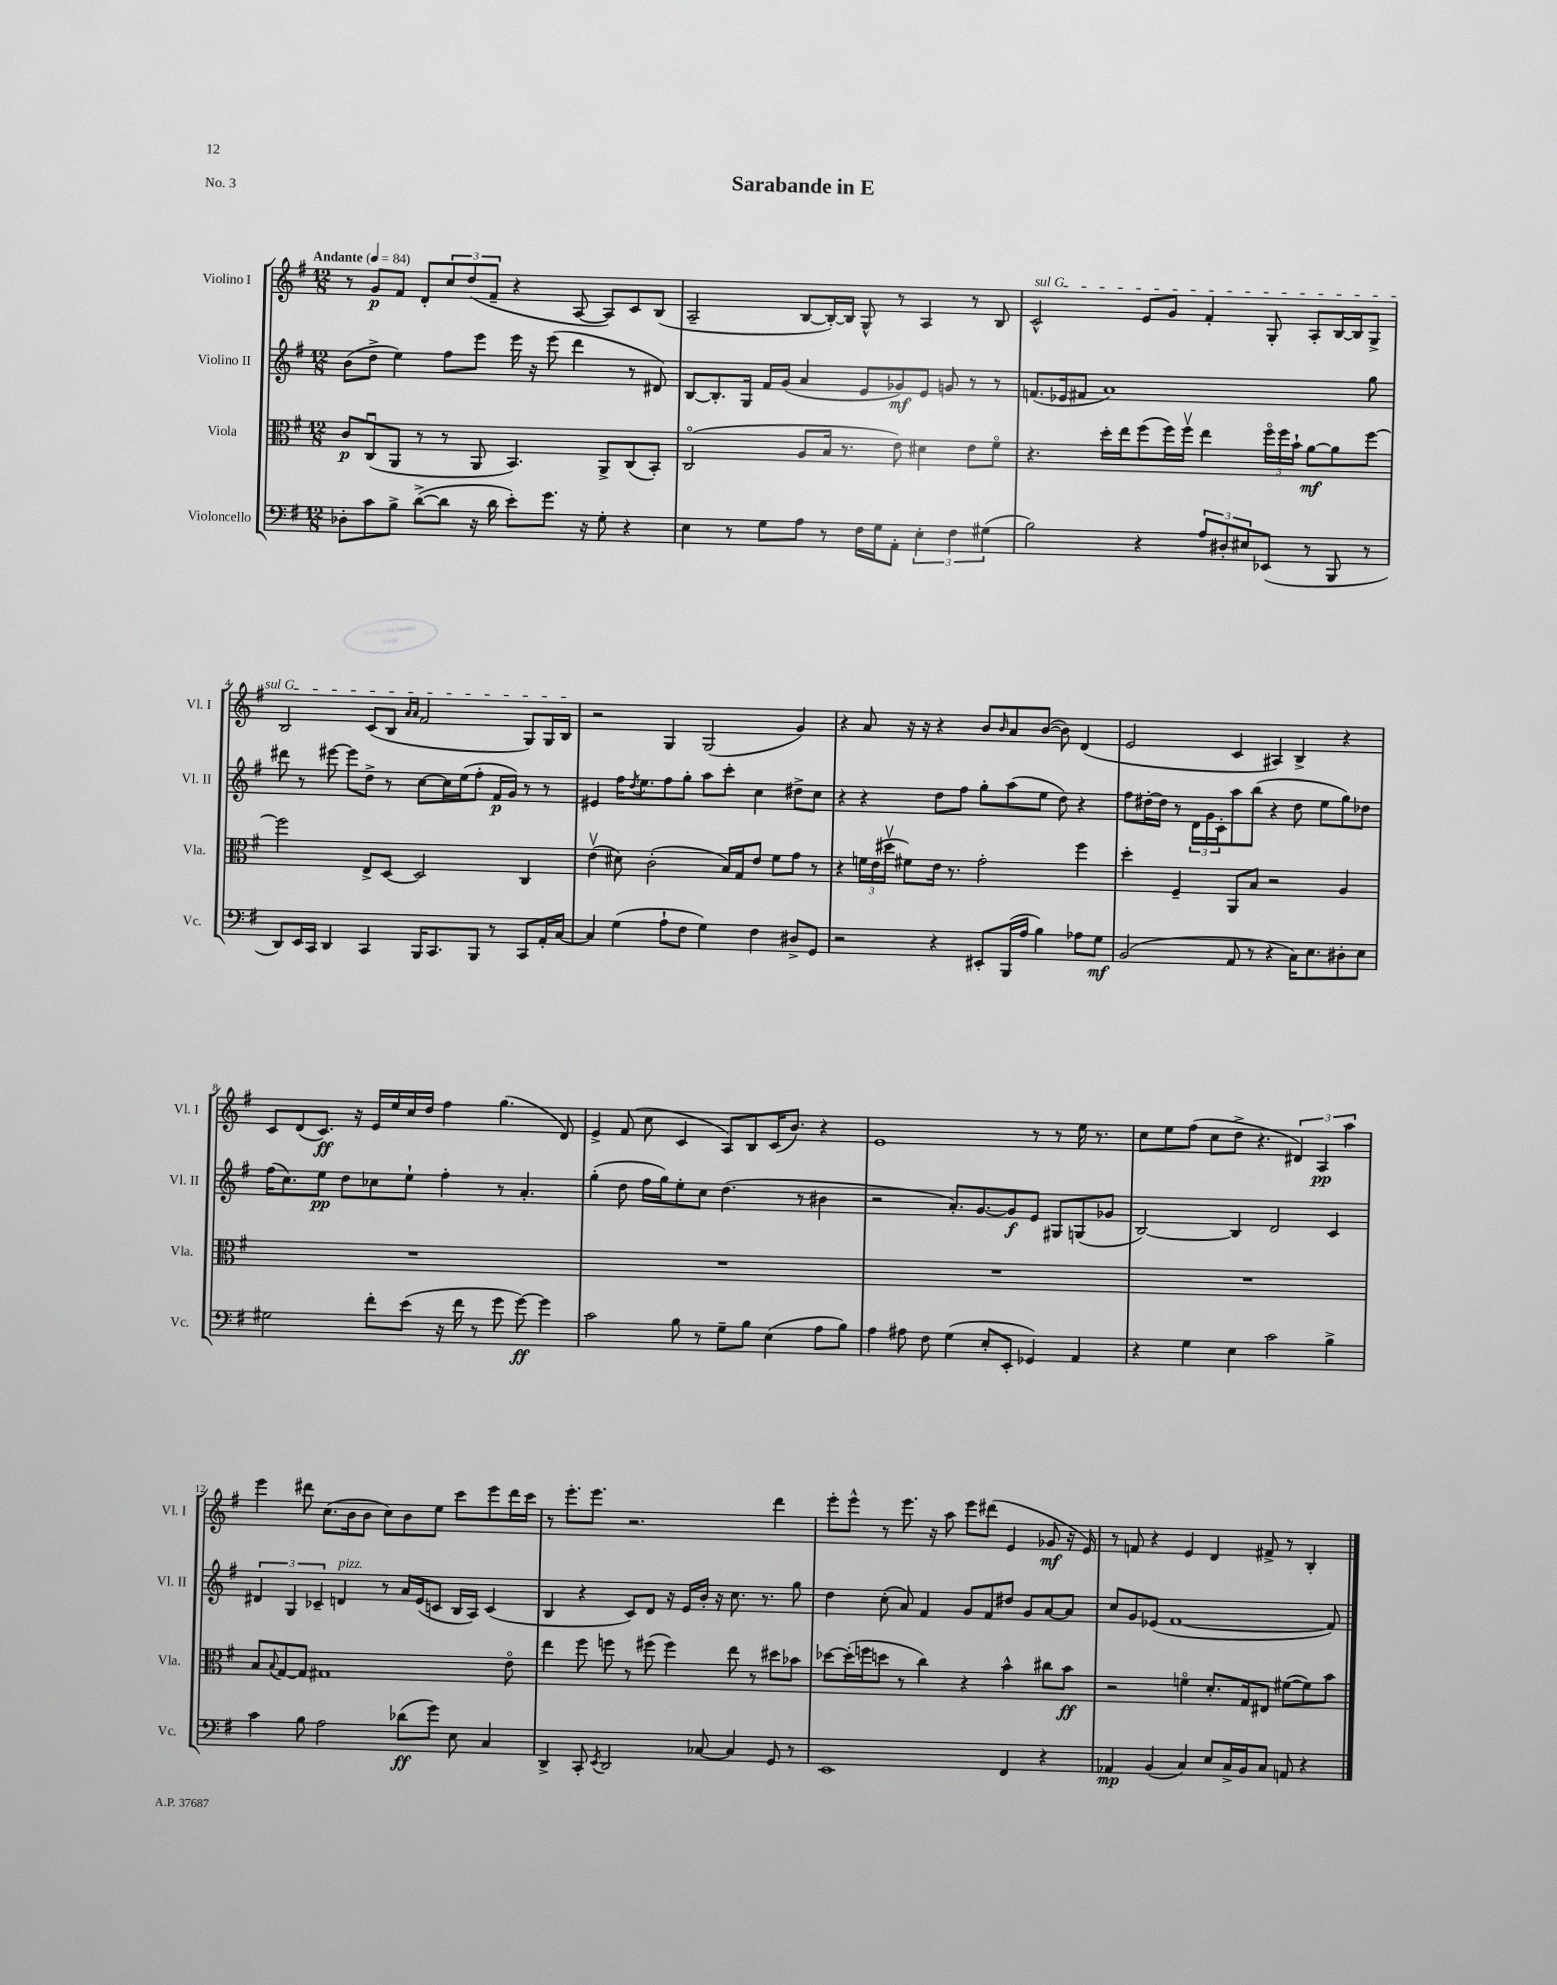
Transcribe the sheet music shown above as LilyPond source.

\header { title = "Sarabande in E" piece = "No. 3" }
<<
\new StaffGroup <<
\new Staff = "s0" \with { instrumentName = "Violino I" shortInstrumentName = "Vl. I" } {
    \clef treble \key g \major \numericTimeSignature \time 12/8 \tempo "Andante" 4 = 84
    r8 g'8\p fis'8 d'8-. \tuplet 3/2 { c''8 d''8( fis'8-- } r4 a8~ a8) c'8 b8( |
    a2-- b8~ b16~-.) b16 g8-^ r8 a4 r8 b8 |
    \once \override TextSpanner.bound-details.left.text = \markup { \italic "sul G" } c'2-^\startTextSpan e'8 g'8 fis'4-. g8-. a8-. b16~ b16 g8-> |
    b2 c'8( b8 \grace { a'16 a'16 } fis'2 g8) g16 b16\stopTextSpan |
    r2 g4 g2( g'4) |
    r4 a'8 r16 r16 r4 b'8 \grace { b'16 } a'8 b'8~( b'8) d'4( |
    e'2 c'4 ais4) b4-> r4 |
    c'8 d'8( c'8.\ff) r16 e'16 e''16 c''16 d''16 fis''4 g''4.( d'8) |
    e'4-> fis'8( c''8 c'4 a8) b8 c'16( b'8.) r4 |
    e'1 r8 r8 e''16 r8. |
    c''8 e''8 fis''8( c''8 d''8-> r4. \tuplet 3/2 { dis'4) a4\pp a''4 } |
    e'''4 dis'''8 c''8.( b'16 b'8 c''8) b'8 e''8 c'''8 e'''8 dis'''16 c'''16 |
    r8 e'''8.-. e'''8. r2. d'''4 |
    e'''8-. e'''8-^ r8 e'''8. r16 a''8 e'''8 dis'''8( e'4 ges'8\mf r16 e'16) |
    r8 f'8 r4 e'4 d'4 fis'8-> r8 b4-. \bar "|." |
}
\new Staff = "s1" \with { instrumentName = "Violino II" shortInstrumentName = "Vl. II" } {
    \clef treble \key g \major \numericTimeSignature \time 12/8
    b'8( d''8-> e''4) fis''8 e'''8 e'''16 r16 e'''8( d'''4 r8 dis'8) |
    b8~ b8.-. g16 fis'16 g'16( a'4 e'8 ges'8\mf) e'8 g'8 r8 r8 |
    f'8.( ees'16 fis'8 a'1) g''8 |
    dis'''8 r8 eis'''8~ eis'''8 d''8-> r8 c''8~ c''16 e''16( fis''8-. fis'16\p g'16) r8 r8 |
    eis'4 fis''16 \acciaccatura { d''8 } e''8. fis''8 g''8-. a''8 c'''8-. c''4 dis''8-> c''8 |
    r4 r4 d''8 fis''8 g''8-. a''8( e''8 d''8) r4 |
    fis''8 dis''16~-. dis''16 r8 \tuplet 3/2 { d'16 g'16 c'16-. } a''8 b''8( r4 dis''8 e''8 g''8) des''8 |
    fis''16( c''8.) e''8\pp d''8 ces''8 e''8-! fis''4-. r8 a'4.-. |
    g''4-.( d''8 fis''16 g''16) e''8-. c''8 d''4.( r8 bis'4 |
    r2 a'8.-.) g'8.~ g'8\f e'8 gis8 g8( ges'8 |
    b2~) b4 d'2 c'4 |
    \tuplet 3/2 { dis'4 g4 ces'4-- } d'4^\markup { \italic "pizz." } r8 a'16 e'16( c'8 b16 a16) c'4( |
    b4 r4 c'8) d'8 r16 e'16 b'16-. r16 c''8. r8. g''8 |
    d''4 c''8-.( a'8) fis'4 g'8 fis'8 dis''8 g'8 a'8~ a'8 |
    c''8 g'8 ees'8( fis'1~ fis'8) \bar "|." |
}
\new Staff = "s2" \with { instrumentName = "Viola" shortInstrumentName = "Vla." } {
    \clef alto \key g \major \numericTimeSignature \time 12/8
    c'8\p c8\downbow( a,8 r8 r8 a,8 b,4.) a,8-> c8( b,8-.) |
    c2\flageolet( a8 b16 r8. e'8) dis'4 e'8 fis'8\flageolet |
    r4. d''16-. e''16 fis''8( fis''16) fis''16\upbow e''4 \tuplet 3/2 { fis''16\flageolet fis''16 b'16-! } a'8~\mf a'8 fis''8~ |
    fis''2 e8-> d8~ d2 c4 |
    e'4\upbow( dis'8) c'2-.( b16) g16 e'8 fis'8 g'8 r8 |
    r4 \tuplet 3/2 { f'16 e'16( dis''16\upbow } fis'8) e'16 r8. g'2-. fis''4 |
    d''4-. fis4-- a,8 b8 r2 a4 |
    R1. |
    R1. |
    R1. |
    R1. |
    b8 \appoggiatura { b8 } g8~ g8 gis1 e'8\flageolet |
    e''4 fis''8 f''8 r8 fis''8( fis''4) e''8 r8 dis''8 bes'8 |
    des''8~ des''16-.( f''16 d''8 r8 c''4) r4 b'4-^ cis''8 b'8\ff |
    r2 f'4\flageolet d'8.-. g16 eis8 fis'8~( fis'8) b'8 \bar "|." |
}
\new Staff = "s3" \with { instrumentName = "Violoncello" shortInstrumentName = "Vc." } {
    \clef bass \key g \major \numericTimeSignature \time 12/8
    des8-. c'8 b8-> d'8~->( d'8 r16 d'16 e'8-.) g'8. r16 g8-. r4 |
    e4 r8 g8 a8 r8 fis16 g16 a,8-. \tuplet 3/2 { e4-. fis4 gis4( } |
    b2) r4 \tuplet 3/2 { a8 dis8-. eis8 } ees,8( r8 b,,8 r8 |
    d,8) e,16 c,16 d,4 c,4 b,,16 c,8. b,,8 r8 c,8 a,16-. c16~ |
    c4 g4( a8-! fis8 g4) fis4 dis8-> g,8 |
    r2 r4 eis,8-. b,,16( a16 b4) aes8 g8\mf |
    b,2( a,8 r8 r4 c16) e8. dis8-. e8 |
    gis2 fis'8-. e'8( r16 fis'16 r8 g'8 g'8~\ff) g'4 |
    c'2 b8 r8 g8-- b8 e4( a8 b8) |
    a4 ais8 fis8 g4( e8-. e,8-. ges,4) a,4 |
    r4 g4 e4 c'2 b4-> |
    c'4 b8 a2 des'8\ff( g'8) e8 c4 |
    d,4-> c,8-. \acciaccatura { e,8 } d,2 ces8~ ces4 g,8 r8 |
    e,1 fis,4 r4 |
    aes,4\mp b,4( c4) e8 c16-> b,16 c8 a,8 r4 \bar "|." |
}
>>
>>
